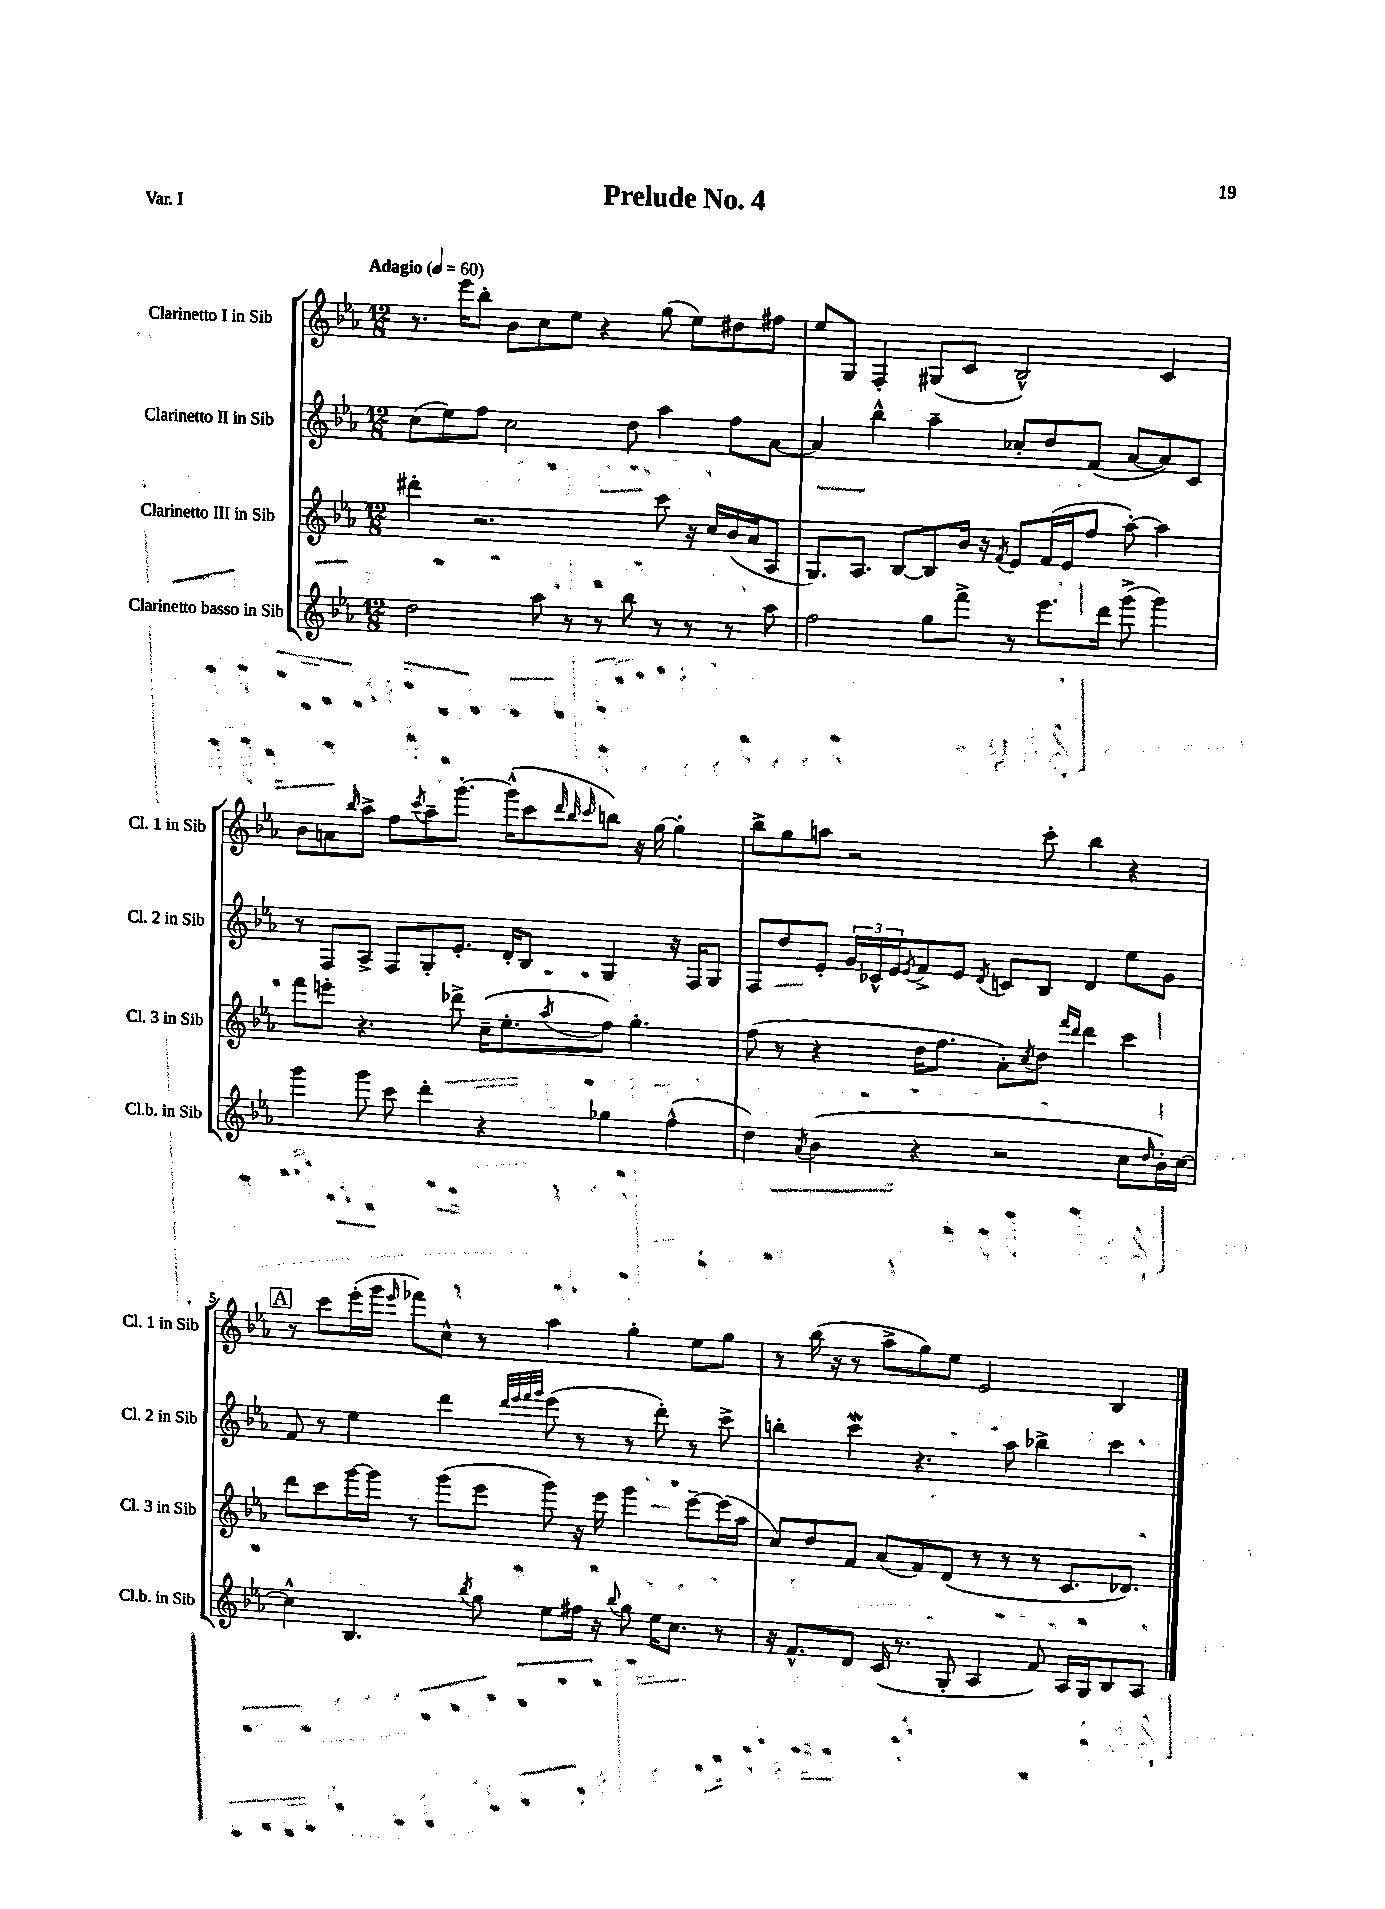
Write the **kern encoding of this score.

**kern	**kern	**kern	**kern
*part4	*part3	*part2	*part1
*staff4	*staff3	*staff2	*staff1
*I"Clarinetto basso in Sib	*I"Clarinetto III in Sib	*I"Clarinetto II in Sib	*I"Clarinetto I in Sib
*I'Cl.b. in Sib	*I'Cl. 3 in Sib	*I'Cl. 2 in Sib	*I'Cl. 1 in Sib
*clefG2	*clefG2	*clefG2	*clefG2
*k[b-e-a-]	*k[b-e-a-]	*k[b-e-a-]	*k[b-e-a-]
*M12/8	*M12/8	*M12/8	*M12/8
*MM60	*MM60	*MM60	*MM60
=1	=1	=1	=1
!	!	!	!LO:TX:a:B:t=Adagio
2dd\	4ddd#X'\	(8cc\L	8.r
.	.	8ee-\)	.
.	.	.	16eee-\KL
.	2.r	8ff\J	8bb-'\J
.	.	2cc\	8b-\L
8aa-\	.	.	8cc\
8r	.	.	8ee-\J
8r	.	.	4r
8bb-\	.	8dd\	.
8r	8ccc\	4aa-\	(8gg\
8r	16r	.	8ee-\L)
.	16cc/LL	.	.
8r	(16b-/	8ff\L	8dd#X\
.	16a-/J	.	.
8aa-\	8A-/J	[8a-\J	8ff#X\J
=2	=2	=2	=2
2ff\	8.G/L)	4a-/]	8ee-/L
.	.	.	8G/J
.	8.A-/J	.	.
.	.	4bb-^^\	4F'/
.	[8B-/L	.	.
8gg\L	8B-/]	4aa-~\	(8G#X/L
8fff^\J	16b-/Jk	.	8c/J
.	16r	.	.
.	8qf/	.	.
8r	8e-/L	8cc-X'/L	2B-^^/)
8.eee-\L	(16f/L	8dd/	.
.	16e-/J	.	.
.	8ff/J	(8f/J	.
16ddd\Jk	.	.	.
(8ggg^\	[8aa-'\)	[8a-/L	.
4ggg\)	4aa-\]	8a-/])	4c/
.	.	8c/J	.
!!LO:LB:g=z
=3	=3	=3	=3
4ggg\	8fff\L	8r	8b-\L
.	8eeen'\J	8F/L	8an\
.	.	.	16qqbb-/
8ggg\	4.r	8A-^/J	8aa-^\J
8ccc\	.	8F/L	8ff\L
.	.	.	8qccc/
4ddd'\	.	8G'/	8aa-~\
.	8ddd-X^\	8.e-'/J	[8.ggg'\J
4r	(16cc~\KL	.	.
.	8.ee-'\	16d'/KL	(16ggg^^\KL]
.	.	8B-/J	8ccc\
.	.	.	32qqddd/
.	.	.	32qqbb-/
.	8qaa-/	.	32qqccc/
4gg-X\	8ff\J)	4G/	8bbn\J)
.	4.gg'\	.	16r
.	.	.	[16gg\
(4ff^^\	.	16r	4gg'\]
.	.	16F/KL	.
.	.	8G/J	.
=4	=4	=4	=4
4dd\)	(8ff\	8F/L	8bb-^\L
.	8r	8dd/	8gg\
8qa-/	.	.	.
(4b-\	4r	8e-'/J	8aan\J
.	.	24g/LL	2r
.	.	24c-X^^/	.
.	.	24e-/J	.
.	.	8qe-/	.
4r	16dd\KL	8f^/	.
.	8.ff\J	.	.
.	.	8e-/J	.
.	.	8qd/	.
2r	8a-'\L)	8cn/L	.
.	8qcc/	.	.
.	8dd\J	8B-/J	8ccc'\
.	16qqfff/LL	.	.
.	16qqddd/JJ	.	.
.	4ddd\	4d/	4bb-\
8cc\L	4ccc\	8ee-\L	4r
16qqdd/	.	.	.
16b-'\L)	.	8g\J	.
[16cc\JJ	.	.	.
!!LO:LB:g=z
!!LO:REH:place=s1:t=A
=5	=5	=5	=5
4cc^^\]	8ddd\L	8f/	8r
.	8ccc\	8r	8ccc\L
4.B-/	[16ggg\L	4ee-\	(16eee-'\L
.	16ggg\JJ]	.	16ggg\JJ
.	.	.	16qqeee-/
.	8r	.	8fff-X\L)
.	(8ggg\L	4ddd\	8cc^^\J
8qbb-/	.	.	.
8gg\	8eee-\J	.	8r
.	.	32qqddd/LLL	.
.	.	32qqeee-/	.
.	.	32qqfff/	.
.	.	32qqggg/JJJ	.
8ee-\L	8ggg\)	(8eee-\	4aa-\
16ff#X\Jk	16r	8r	.
16r	16eee-\	.	.
8qqbb-/	.	.	.
8gg\	4ggg\	8r	4gg'\
16ee-\KL	.	8ddd'\)	.
8.cc\J	.	.	.
.	[8eee-~\L	8r	8ee-\L
8r	(16eee-\L]	8ccc^\	8gg\J
.	16aa-\JJ	.	.
=6	=6	=6	=6
16r	8cc/L)	4bbn'\	8r
8.f^^/L	.	.	.
.	8dd/	.	(16bb-\
.	.	.	16r
8d/J	8f/J	4cccW\	8r
(16c/	(8a-/L	.	8aa-^\L
8.r	.	.	.
.	8f/)	4.r	8gg\)
8G'/	(8d/J	.	8ee-\J
4A-/	8r	.	2e-/
.	8r	8aa-\	.
8f/)	8r	4bb-X^\	.
16A-/LL	8.c/L	.	.
16G/J	.	.	.
8B-/	.	4ccc\	4B-/
.	8.d-X/J)	.	.
8A-/J	.	.	.
==	==	==	==
*-	*-	*-	*-
